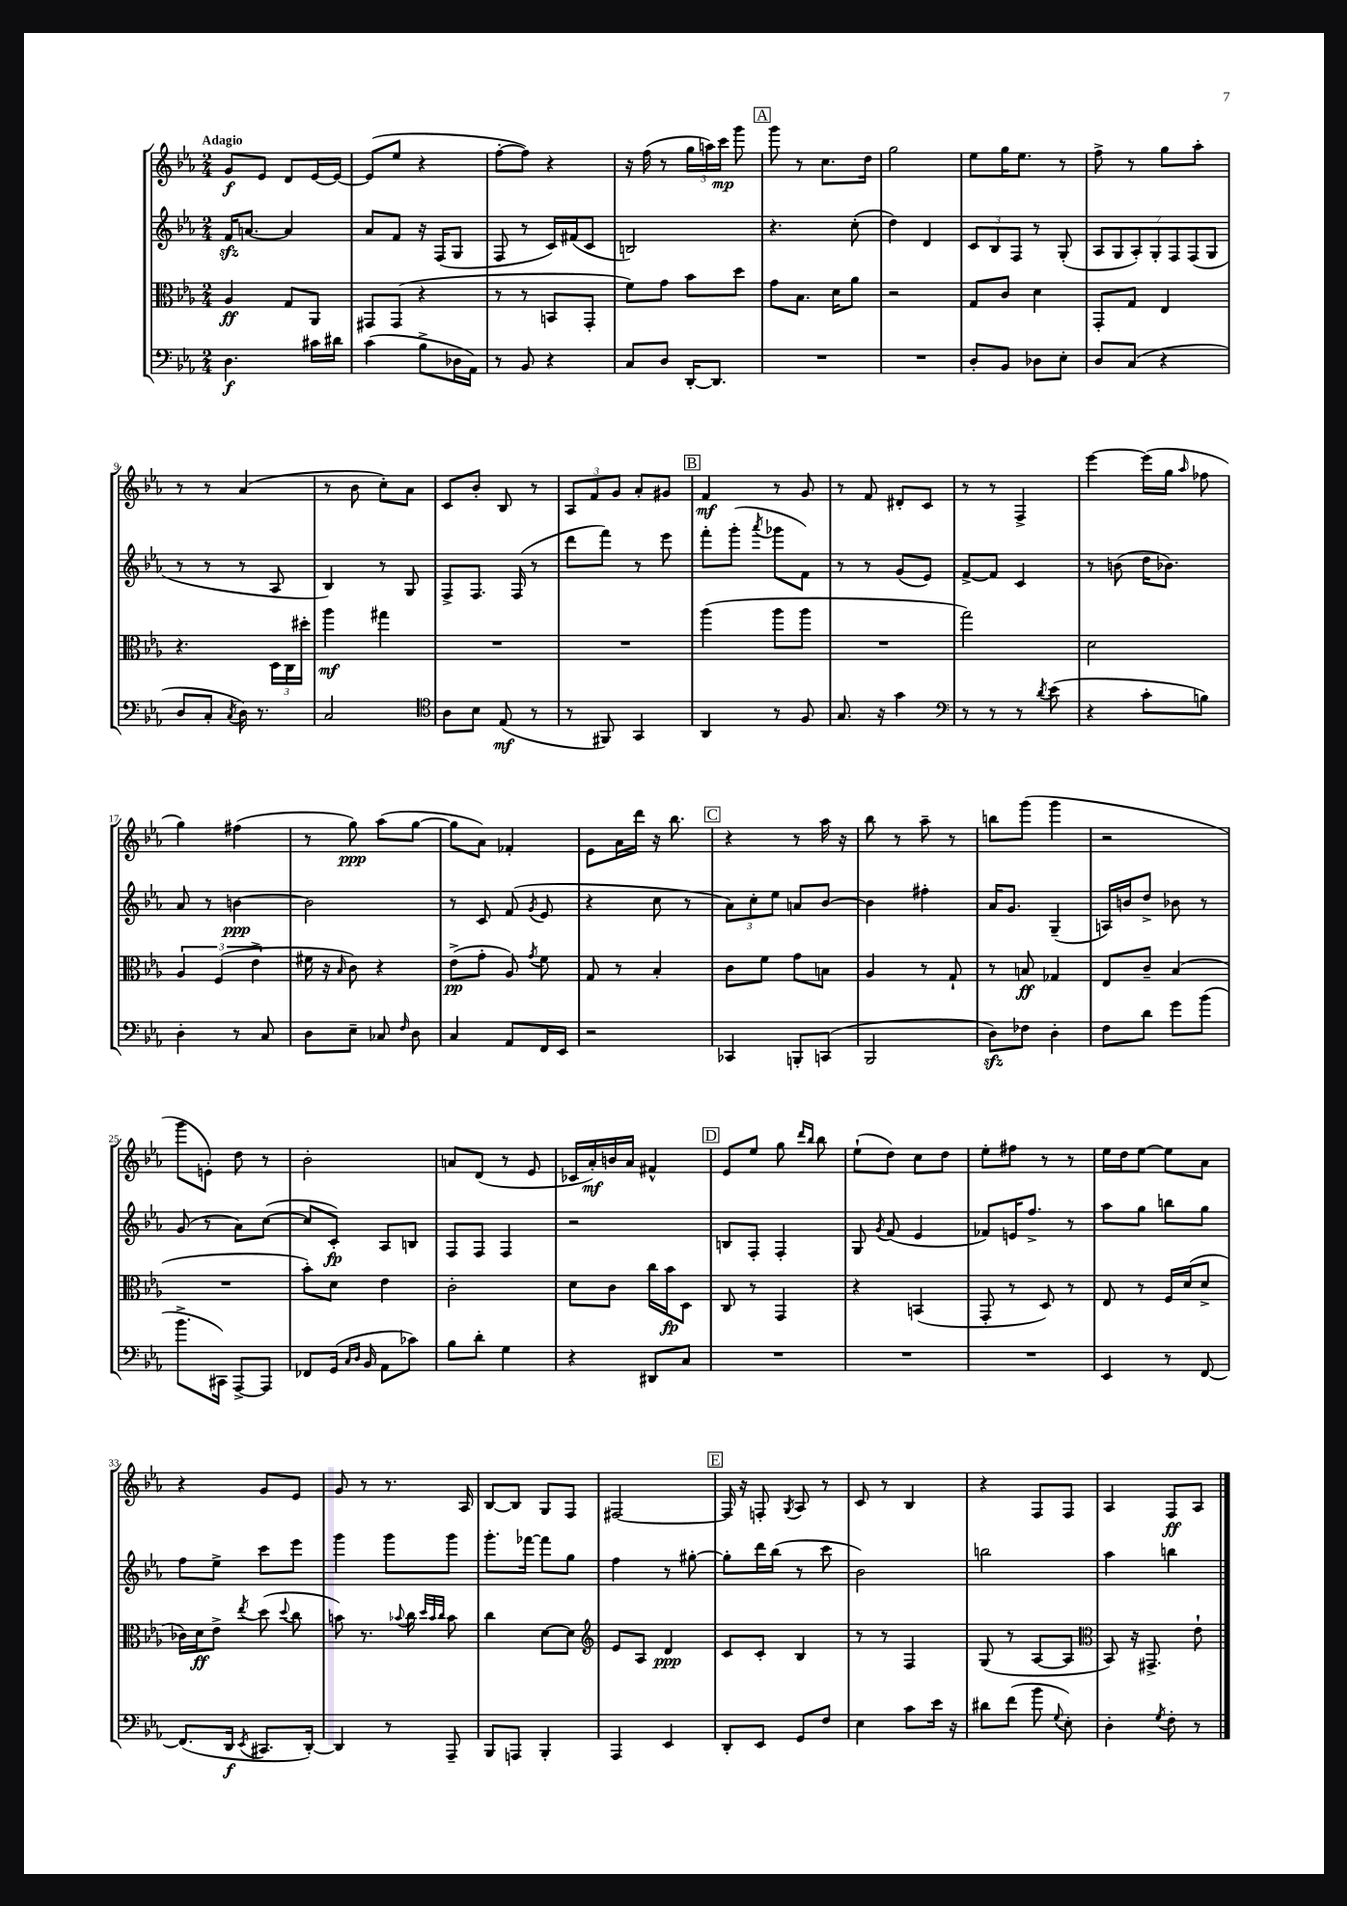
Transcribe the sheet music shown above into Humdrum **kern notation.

**kern	**dynam	**kern	**dynam	**kern	**dynam	**kern	**dynam
*part4	*part4	*part3	*part3	*part2	*part2	*part1	*part1
*staff4	*staff4	*staff3	*staff3	*staff2	*staff2	*staff1	*staff1
*clefF4	*	*clefC3	*	*clefG2	*	*clefG2	*
*k[b-e-a-]	*	*k[b-e-a-]	*	*k[b-e-a-]	*	*k[b-e-a-]	*
*M2/4	*	*M2/4	*	*M2/4	*	*M2/4	*
=1	=1	=1	=1	=1	=1	=1	=1
!	!	!	!	!	!	!LO:TX:a:B:t=Adagio	!
4.D\	f	4A-/	ff	16fzz/KL	.	8g/L	f
.	.	.	.	[8.an/J	.	.	.
.	.	.	.	.	.	8e-/J	.
.	.	8G/L	.	4a/]	.	8d/L	.
16c#X\LL	.	8AA-/J	.	.	.	[16e-/L	.
16d#X\JJ	.	.	.	.	.	16e-/JJ_	.
=2	=2	=2	=2	=2	=2	=2	=2
(4c\	.	8GG#X/L	.	8a-/L	.	(8e-/L]	.
.	.	(8GG#/J	.	8f/J	.	8ee-/J	.
8B-^\L	.	4r	.	16r	.	4r	.
.	.	.	.	(16F/KL	.	.	.
16D-X\L	.	.	.	8G/J	.	.	.
16AA-\JJ)	.	.	.	.	.	.	.
=3	=3	=3	=3	=3	=3	=3	=3
8r	.	8r	.	8F/	.	[8ff'\L	.
8BB-/	.	8r	.	8r	.	8ff\J])	.
4r	.	8BBn/L	.	16c/LL)	.	4r	.
.	.	.	.	(16f#X/J	.	.	.
.	.	8GG'/J	.	8c/J	.	.	.
=4	=4	=4	=4	=4	=4	=4	=4
8C/L	.	8f\L)	.	2Bn/)	.	16r	.
.	.	.	.	.	.	(16ff\	.
8D/J	.	8g\J	.	.	.	8r	.
[16DD'/KL	.	8b-\L	.	.	.	24gg\LL	.
.	.	.	.	.	.	24aan\)	.
8.DD/J]	.	.	.	.	.	.	.
.	.	.	.	.	.	24ccc\JJ	mp
.	.	8dd\J	.	.	.	8ggg\	.
!!LO:REH:place=s1:t=A
=5	=5	=5	=5	=5	=5	=5	=5
2r	.	8g\L	.	4.r	.	8ggg\	.
.	.	8.B-\J	.	.	.	8r	.
.	.	.	.	.	.	8.cc\L	.
.	.	16d\KL	.	.	.	.	.
.	.	8a-\J	.	(8cc'\	.	.	.
.	.	.	.	.	.	16dd\Jk	.
=6	=6	=6	=6	=6	=6	=6	=6
2r	.	2r	.	4dd\)	.	2gg\	.
.	.	.	.	4d/	.	.	.
=7	=7	=7	=7	=7	=7	=7	=7
8D'/L	.	8G/L	.	12c/L	.	8ee-\L	.
.	.	.	.	12B-/	.	.	.
8BB-/J	.	8c/J	.	.	.	16gg\K	.
.	.	.	.	12F/J	.	.	.
.	.	.	.	.	.	8.ee-\J	.
8D-X\L	.	4d\	.	8r	.	.	.
8E-'\J	.	.	.	(8G'/	.	8r	.
=8	=8	=8	=8	=8	=8	=8	=8
8D/L	.	8GG'/L	.	14A-/L	.	8ff^\	.
.	.	.	.	14G/	.	.	.
(8C/J	.	8G/J	.	.	.	8r	.
.	.	.	.	14A-'/)	.	.	.
.	.	.	.	14G'/	.	.	.
4r	.	4E-/	.	.	.	8gg\L	.
.	.	.	.	14F/	.	.	.
.	.	.	.	(14F/	.	.	.
.	.	.	.	.	.	8aa-'\J	.
.	.	.	.	14G/J	.	.	.
!!LO:LB:g=z
=9	=9	=9	=9	=9	=9	=9	=9
8D/L	.	4.r	.	8r	.	8r	.
8C'/J	.	.	.	8r	.	8r	.
8qC/	.	.	.	.	.	.	.
16D\)	.	.	.	8r	.	(4a-/	.
8.r	.	.	.	.	.	.	.
.	.	24D\LL	.	8A-/	.	.	.
.	.	24C\	.	.	.	.	.
.	.	24dd#X'\JJ	.	.	.	.	.
=10	=10	=10	=10	=10	=10	=10	=10
2C/	.	4aa-\	mf	4B-/)	.	8r	.
.	.	.	.	.	.	8b-\	.
.	.	4gg#X\	.	8r	.	8cc'\L)	.
.	.	.	.	8G/	.	8a-\J	.
=11	=11	=11	=11	=11	=11	=11	=11
*clefC4	*	*	*	*	*	*	*
8A-\L	.	2r	.	8F^/L	.	8c/L	.
8B-\J	.	.	.	8.F/J	.	8b-'/J	.
(8E-/	mf	.	.	.	.	8B-/	.
.	.	.	.	(16F/	.	.	.
8r	.	.	.	8r	.	8r	.
=12	=12	=12	=12	=12	=12	=12	=12
8r	.	2r	.	8ddd\L	.	12A-/L	.
.	.	.	.	.	.	12f/	.
8FF#X/)	.	.	.	8fff\J)	.	.	.
.	.	.	.	.	.	12g/J	.
4GG/	.	.	.	8r	.	8a-'/L	.
.	.	.	.	8eee-\	.	8g#X/J	.
!!LO:REH:place=s1:t=B
=13	=13	=13	=13	=13	=13	=13	=13
4AA-/	.	(4aa-\	.	8fff'\L	.	4f/	mf
.	.	.	.	(8ggg'\J	.	.	.
.	.	.	.	8qaaa-/	.	.	.
8r	.	8aa-\L	.	8ggg-X\L	.	8r	.
8F/	.	8aa-\J	.	8f\J)	.	8g/	.
=14	=14	=14	=14	=14	=14	=14	=14
8.G/	.	2r	.	8r	.	8r	.
.	.	.	.	8r	.	8f/	.
16r	.	.	.	.	.	.	.
4g\	.	.	.	(8g/L	.	8d#X'/L	.
.	.	.	.	8e-/J)	.	8c/J	.
=15	=15	=15	=15	=15	=15	=15	=15
*clefF4	*	*	*	*	*	*	*
8r	.	2gg\)	.	[8f^/L	.	8r	.
8r	.	.	.	8f/J]	.	8r	.
8r	.	.	.	4c/	.	4F^/	.
8qd/	.	.	.	.	.	.	.
(8e-\	.	.	.	.	.	.	.
=16	=16	=16	=16	=16	=16	=16	=16
4r	.	2d\	.	8r	.	[4eee-\	.
.	.	.	.	(8bn\	.	.	.
8c'\L	.	.	.	16dd\KL	.	(16eee-\LL]	.
.	.	.	.	8.b-X\J)	.	16gg\JJ	.
.	.	.	.	.	.	16qqaa-/	.
8Bn\J)	.	.	.	.	.	8ff-X\	.
!!LO:LB:g=z
=17	=17	=17	=17	=17	=17	=17	=17
4D'\	.	6A-/	.	8a-/	.	4gg\)	.
.	.	.	.	8r	.	.	.
.	.	(6F/	.	.	.	.	.
8r	.	.	.	[4bn\	ppp	(4ff#X\	.
.	.	6e-^\	.	.	.	.	.
8C/	.	.	.	.	.	.	.
=18	=18	=18	=18	=18	=18	=18	=18
8D\L	.	16f#X\	.	2b\]	.	8r	.
.	.	16r	.	.	.	.	.
.	.	16qqB-/	.	.	.	.	.
8E-~\J	.	8c\)	.	.	.	8gg\)	ppp
8C-X/	.	4r	.	.	.	(8aa-\L	.
16qqF/	.	.	.	.	.	.	.
8D\	.	.	.	.	.	[8gg\J	.
=19	=19	=19	=19	=19	=19	=19	=19
4C/	.	(8e-^\L	pp	8r	.	8gg\L]	.
.	.	8g'\J	.	8c/	.	8a-\J)	.
8AA-/L	.	8A-/)	.	(8f/	.	4f-X'/	.
.	.	8qg/	.	8qg/	.	.	.
16FF/L	.	8f\	.	8e-/	.	.	.
16EE-/JJ	.	.	.	.	.	.	.
=20	=20	=20	=20	=20	=20	=20	=20
2r	.	8G/	.	4r	.	8e-\L	.
.	.	8r	.	.	.	16a-\L	.
.	.	.	.	.	.	16ddd\JJ	.
.	.	4B-'/	.	8cc\	.	16r	.
.	.	.	.	.	.	8.bb-\	.
.	.	.	.	8r	.	.	.
!!LO:REH:place=s1:t=C
=21	=21	=21	=21	=21	=21	=21	=21
4CC-X/	.	8c\L	.	12a-\L)	.	4r	.
.	.	.	.	12cc'\	.	.	.
.	.	8f\J	.	.	.	.	.
.	.	.	.	12ee-\J	.	.	.
8BBBn'/L	.	8g\L	.	8an/L	.	8r	.
(8CCn/J	.	8Bn\J	.	[8b-/J	.	16aa-\	.
.	.	.	.	.	.	16r	.
=22	=22	=22	=22	=22	=22	=22	=22
2BBB-/	.	4A-/	.	4b-\]	.	8bb-\	.
.	.	.	.	.	.	8r	.
.	.	8r	.	4ff#X'\	.	8aa-~\	.
.	.	8G`/	.	.	.	8r	.
=23	=23	=23	=23	=23	=23	=23	=23
8Dzz\L)	.	8r	.	16a-/KL	.	8bbn\L	.
.	.	.	.	8.g/J	.	.	.
8F-X\J	.	8Bn/	ff	.	.	(8ggg\J	.
4D'\	.	4G-X/	.	(4G~/	.	4ggg\	.
=24	=24	=24	=24	=24	=24	=24	=24
8F\L	.	8E-/L	.	16An/LL)	.	2r	.
.	.	.	.	16bn/J	.	.	.
8d\J	.	8c~/J	.	8dd^/J	.	.	.
8g\L	.	(4B-/	.	8b-X\	.	.	.
(8b-\J	.	.	.	8r	.	.	.
!!LO:LB:g=z
=25	=25	=25	=25	=25	=25	=25	=25
8.b-^\L	.	2r	.	(8g/	.	8ggg\L	.
.	.	.	.	8r	.	8en'\J)	.
16CC#X\Jk)	.	.	.	.	.	.	.
[8AAA-^/L	.	.	.	8a-\L)	.	8dd\	.
8AAA-/J]	.	.	.	([8cc\J	.	8r	.
=26	=26	=26	=26	=26	=26	=26	=26
8FF-X/L	.	8b-'\L)	.	8cc/L]	.	2b-'\	.
(16GG/Jk	.	8d\J	.	8c'/J)	fp	.	.
16qqC/LL	.	.	.	.	.	.	.
16qqD/JJ	.	.	.	.	.	.	.
16BB-/	.	.	.	.	.	.	.
8AA-\L	.	4e-\	.	8A-/L	.	.	.
8c-X\J)	.	.	.	8Bn/J	.	.	.
=27	=27	=27	=27	=27	=27	=27	=27
8B-\L	.	2c'\	.	8F/L	.	8an/L	.
8d'\J	.	.	.	8F/J	.	(8d/J	.
4G\	.	.	.	4F/	.	8r	.
.	.	.	.	.	.	8e-/	.
=28	=28	=28	=28	=28	=28	=28	=28
4r	.	8d\L	.	2r	.	16c-X/LL	.
.	.	.	.	.	.	16a-'/)	mf
.	.	8c\J	.	.	.	16bn/	.
.	.	.	.	.	.	16a-/JJ	.
8DD#X/L	.	16cc\LL	.	.	.	4f#X^^/	.
.	.	16b-\J	fp	.	.	.	.
8C/J	.	8D\J	.	.	.	.	.
!!LO:REH:place=s1:t=D
=29	=29	=29	=29	=29	=29	=29	=29
2r	.	8C/	.	8Bn/L	.	8e-/L	.
.	.	8r	.	8F'/J	.	8ee-/J	.
.	.	4GG/	.	4F'/	.	8gg\	.
.	.	.	.	.	.	16qqddd/LL	.
.	.	.	.	.	.	16qqbb-/JJ	.
.	.	.	.	.	.	8bb-\	.
=30	=30	=30	=30	=30	=30	=30	=30
2r	.	4r	.	8G/	.	(8ee-`\L	.
.	.	.	.	8qg/	.	.	.
.	.	.	.	(8f/	.	8dd\J)	.
.	.	(4BBn/	.	4e-/	.	8cc\L	.
.	.	.	.	.	.	8dd\J	.
=31	=31	=31	=31	=31	=31	=31	=31
2r	.	8GG'/	.	8f-X/L)	.	8ee-'\L	.
.	.	8r	.	16en/K	.	8ff#X\J	.
.	.	.	.	8.ff^/J	.	.	.
.	.	8D/)	.	.	.	8r	.
.	.	8r	.	8r	.	8r	.
=32	=32	=32	=32	=32	=32	=32	=32
4EE-/	.	8E-/	.	8aa-\L	.	16ee-\LL	.
.	.	.	.	.	.	16dd\J	.
.	.	8r	.	8gg\J	.	[8ee-\J	.
8r	.	16F/LL	.	8bbn\L	.	8ee-\L]	.
.	.	(16d/J	.	.	.	.	.
[8FF/	.	8d^/J	.	8gg\J	.	8a-\J	.
!!LO:LB:g=z
=33	=33	=33	=33	=33	=33	=33	=33
(8.FF/L]	.	16c-X\LL)	.	8ff\L	.	4r	.
.	.	16d\J	ff	.	.	.	.
.	.	8e-^\J	.	8ee-^\J	.	.	.
16DD/Jk	f	.	.	.	.	.	.
8qEE-/	.	8qee-/	.	.	.	.	.
8.CC#X/L	.	(8dd\	.	8ccc\L	.	8g/L	.
.	.	8qqdd/	.	.	.	.	.
.	.	8cc\	.	8eee-\J	.	8e-/J	.
[16DD'/Jk)	.	.	.	.	.	.	.
=34	=34	=34	=34	=34	=34	=34	=34
4DD/]	.	8bn\)	.	4ggg\	.	8g/	.
.	.	8.r	.	.	.	8r	.
8r	.	.	.	8ggg\L	.	8.r	.
.	.	8qqb-X/	.	.	.	.	.
.	.	16cc\	.	.	.	.	.
.	.	32qqdd/LLL	.	.	.	.	.
.	.	32qqb-/	.	.	.	.	.
.	.	32qqcc/JJJ	.	.	.	.	.
8AAA-~/	.	8b-\	.	8ggg\J	.	.	.
.	.	.	.	.	.	16A-/	.
=35	=35	=35	=35	=35	=35	=35	=35
8BBB-/L	.	4cc\	.	8.ggg'\L	.	[8B-/L	.
8AAAn/J	.	.	.	.	.	8B-/J]	.
.	.	.	.	[16fff-X\Jk	.	.	.
4BBB-'/	.	[8d\L	.	8fff-\L]	.	8G/L	.
.	.	8d\J]	.	8gg\J	.	8F/J	.
=36	=36	=36	=36	=36	=36	=36	=36
*	*	*clefG2	*	*	*	*	*
4AAA-/	.	8e-/L	.	4ff\	.	[2F#X/	.
.	.	8A-/J	.	.	.	.	.
4EE-/	.	4d/	ppp	8r	.	.	.
.	.	.	.	[8gg#X'\	.	.	.
!!LO:REH:place=s1:t=E
=37	=37	=37	=37	=37	=37	=37	=37
8DD'/L	.	8c/L	.	8gg#'\L]	.	16F#/]	.
.	.	.	.	.	.	16r	.
8EE-/J	.	8c'/J	.	16ddd\L	.	8Fn'/	.
.	.	.	.	(16bb-\JJ	.	.	.
.	.	.	.	.	.	8qG/	.
8GG/L	.	4B-/	.	8r	.	8A-/	.
8F/J	.	.	.	8ccc\	.	8r	.
=38	=38	=38	=38	=38	=38	=38	=38
4E-\	.	8r	.	2b-\)	.	8c/	.
.	.	8r	.	.	.	8r	.
8c\L	.	4F/	.	.	.	4B-/	.
16e-\Jk	.	.	.	.	.	.	.
16r	.	.	.	.	.	.	.
=39	=39	=39	=39	=39	=39	=39	=39
8d#X\L	.	(8G/	.	2bbn\	.	4r	.
(8f\J	.	8r	.	.	.	.	.
8b-\	.	[8A-/L	.	.	.	8F/L	.
8qqG/	.	.	.	.	.	.	.
8E-'\)	.	8A-/J]	.	.	.	8F/J	.
=40	=40	=40	=40	=40	=40	=40	=40
*	*	*clefC3	*	*	*	*	*
4D'\	.	8BB-/)	.	4aa-\	.	4A-/	.
.	.	16r	.	.	.	.	.
.	.	8.GG#X^/	.	.	.	.	.
8qG/	.	.	.	.	.	.	.
8F'\	.	.	.	4bbn\	.	8F/L	ff
8r	.	8e-`\	.	.	.	8A-/J	.
==	==	==	==	==	==	==	==
*-	*-	*-	*-	*-	*-	*-	*-
